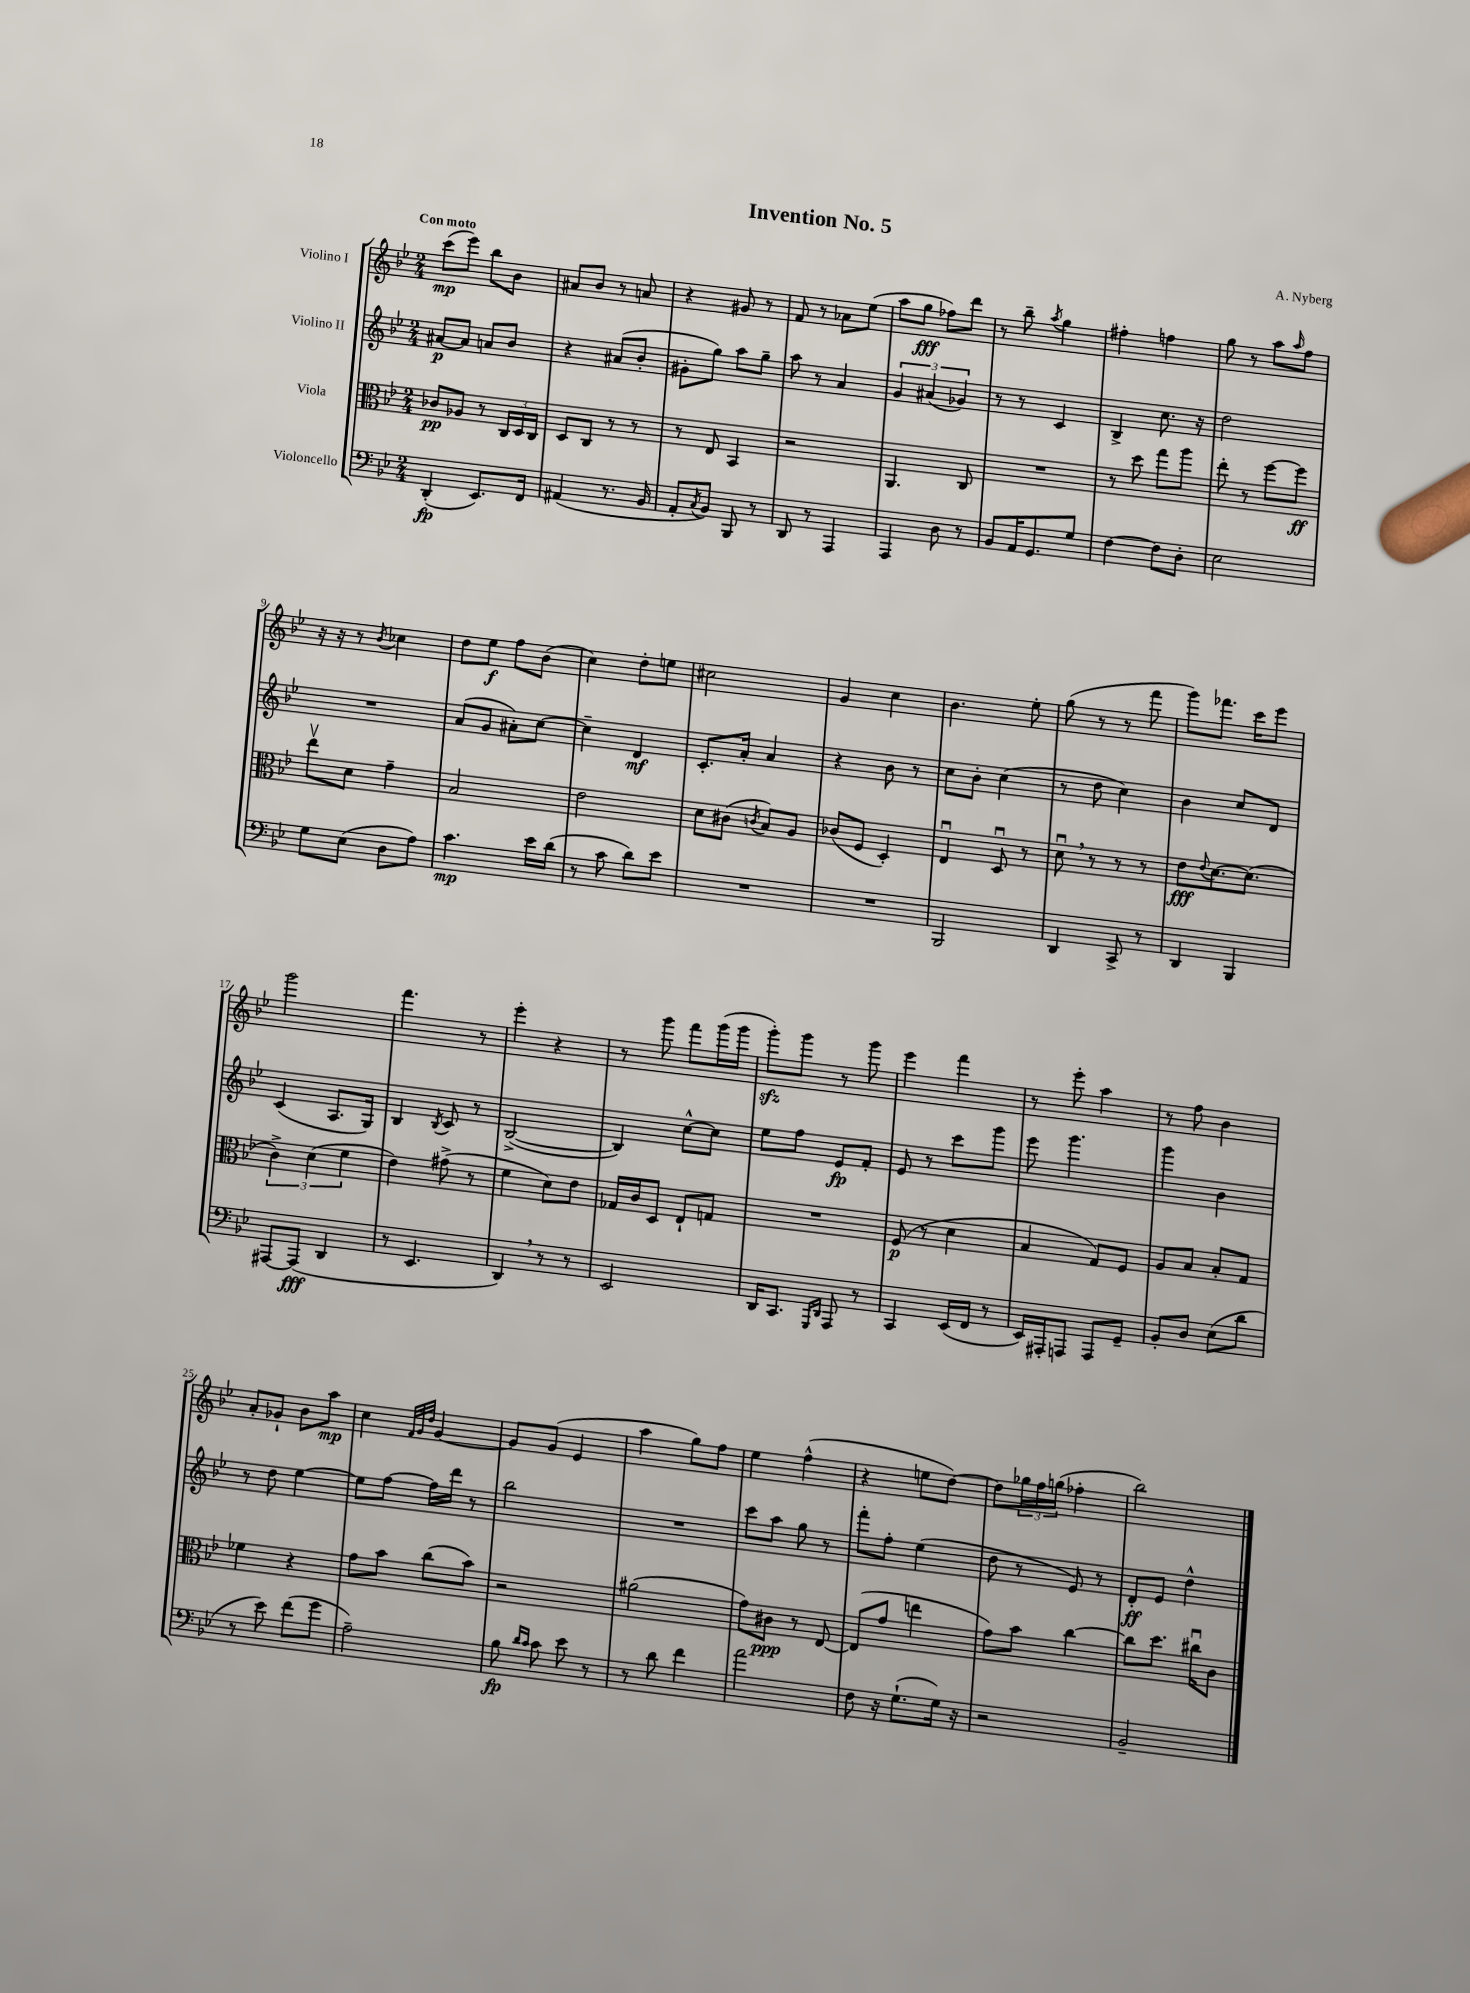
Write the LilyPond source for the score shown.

\header { title = "Invention No. 5" composer = "A. Nyberg" }
<<
\new StaffGroup <<
\new Staff = "s0" \with { instrumentName = "Violino I" } {
    \clef treble \key bes \major \numericTimeSignature \time 2/4 \tempo "Con moto"
    c'''8\mp( ees'''8) bes''8 bes'8 |
    ais'8 bes'8 r8 a'8 |
    r4 gis'8 r8 |
    f'8 r8 aes'8 ees''8( |
    a''8 g''8\fff fes''8) d'''8 |
    r8 bes''8-- \acciaccatura { a''8 } g''4 |
    fis''4-. f''4 |
    g''8 r8 a''8 \grace { a''16 } f''8 |
    r16 r16 r8 \acciaccatura { bes'8 } ces''4 |
    d''8 ees''8\f f''8 bes'8( |
    c''4) d''8-. e''8 |
    cis''2 |
    g'4 c''4 |
    bes'4. ees''8-. |
    g''8( r8 r8 f'''8 |
    g'''8) fes'''8. c'''16 ees'''8 |
    g'''2 |
    f'''4. r8 |
    ees'''4-. r4 |
    r8 g'''8 f'''8 g'''16( g'''16 |
    g'''8-.\sfz) g'''8 r8 g'''8 |
    ees'''4 f'''4 |
    r8 ees'''8-. a''4 |
    r8 f''8 bes'4 |
    a'8-. ges'8-! bes'8 a''8\mp |
    c''4 \grace { f'32 g'32 d''32 } g'4~ |
    g'8 g'8( ees'4 |
    a''4 g''8) f''8 |
    ees''4 f''4-^( |
    r4 e''8 d''8~) |
    d''8 \tuplet 3/2 { ges''16 f''16 g''16( } fes''4-. |
    bes''2) \bar "|." |
}
\new Staff = "s1" \with { instrumentName = "Violino II" } {
    \clef treble \key bes \major \numericTimeSignature \time 2/4
    ais'8~\p ais'8 a'8 bes'8 |
    r4 ais'8( bes'8-. |
    gis'8-. g''8) a''8 g''8-- |
    a''8 r8 a'4 |
    \tuplet 3/2 { g'4 ais'4( ges'4) } |
    r8 r8 c'4 |
    bes4-> c''8. r16 |
    d''2 |
    R2 |
    a'8( g'8 ais'8-.) c''8~ |
    c''4-- d'4\mf |
    c'8.-. a'16-. a'4 |
    r4 bes'8 r8 |
    c''8 bes'8-. c''4( |
    r8 d''8 c''4) |
    bes'4 c''8 d'8 |
    c'4( a8. g16) |
    bes4 \acciaccatura { bes8 } c'8 r8 |
    bes2~->( |
    bes4) c''8~-^ c''8 |
    ees''8 f''8 ees'8\fp f'8-. |
    ees'8 r8 c'''8 g'''8 |
    ees'''8 g'''4. |
    g'''4 bes'4 |
    r8 d''8 ees''4~ |
    ees''8 f''8~ f''16 d'''16 r8 |
    bes''2 |
    R2 |
    c'''8 a''8 g''8 r8 |
    f'''8-. f''8-. ees''4( |
    d''8 r8 ees'8) r8 |
    d'8-.\ff ees'8 d''4-^ \bar "|." |
}
\new Staff = "s2" \with { instrumentName = "Viola" } {
    \clef alto \key bes \major \numericTimeSignature \time 2/4
    ces'8\pp aes8 r8 \tuplet 3/2 { c16 d16 c16 } |
    d8 c8 r8 r8 |
    r8 ees8 bes,4 |
    r2 |
    a,4. c8 |
    R2 |
    r8 d''8 g''8 a''8 |
    ees''8-. r8 f''8~ f''8\ff |
    ees''8\upbow d'8 g'4-- |
    bes2 |
    ees'2 |
    d'8 cis'8( \acciaccatura { c'8 } bes8) a8 |
    ces'8( f8 d4-.) |
    ees4\downbow d8\downbow r8 |
    d'8\downbow \breathe r8 r8 r8 |
    ees'8\fff \appoggiatura { ees'8 } d'8.~ d'8.( |
    \tuplet 3/2 { c'4->) d'4( f'4 } |
    ees'4) gis'8->( r8 |
    f'4 d'8) ees'8 |
    ges16 c'16 d8 ees8-! g8 |
    R2 |
    f8\p( r8 d'4 |
    bes4 g8) f8 |
    a8 bes8 bes8-. g8 |
    fes'4 r4 |
    g'8 bes'8 c''8( bes'8) |
    r2 |
    ais'2( |
    g'8) cis'8\ppp r8 ees8~ |
    ees8( g'8 e''4 |
    g'8) bes'8 c''4~ |
    c''8 d''8. cis''16\downbow c'8 \bar "|." |
}
\new Staff = "s3" \with { instrumentName = "Violoncello" } {
    \clef bass \key bes \major \numericTimeSignature \time 2/4
    d,4-.\fp( ees,8.) f,16 |
    ais,4( r8. bes,16 |
    a,8-. \acciaccatura { c8 } bes,8) bes,,8 r8 |
    d,8 r8 a,,4 |
    a,,4 d8 r8 |
    bes,8 a,16 g,8. g8 |
    f4~ f8 d8-. |
    ees2 |
    g8 ees8( d8 a8) |
    c'4.\mp ees'16 d'16( |
    r8 c'8 d'8) ees'8 |
    R2 |
    R2 |
    bes,,2 |
    d,4 c,8-> r8 |
    d,4 bes,,4 |
    ais,,8~ ais,,8\fff( d,4 |
    r8 ees,4. |
    d,4) \breathe r8 r8 |
    ees,2 |
    d,16 c,8. \grace { g,,16 d,16 } a,,8 r8 |
    c,4 ees,16( f,16 r8 |
    ees,16) ais,,16-. a,,8 a,,8 g,8-- |
    bes,8-. d8 ees8( d'8 |
    r8 ees'8) f'8( g'8 |
    a2--) |
    bes8\fp \grace { d'16 c'16 } c'8 ees'8 r8 |
    r8 d'8 f'4 |
    a'2 |
    f8 r16 g8.-!( g16) r16 |
    r2 |
    bes,2-- \bar "|." |
}
>>
>>
